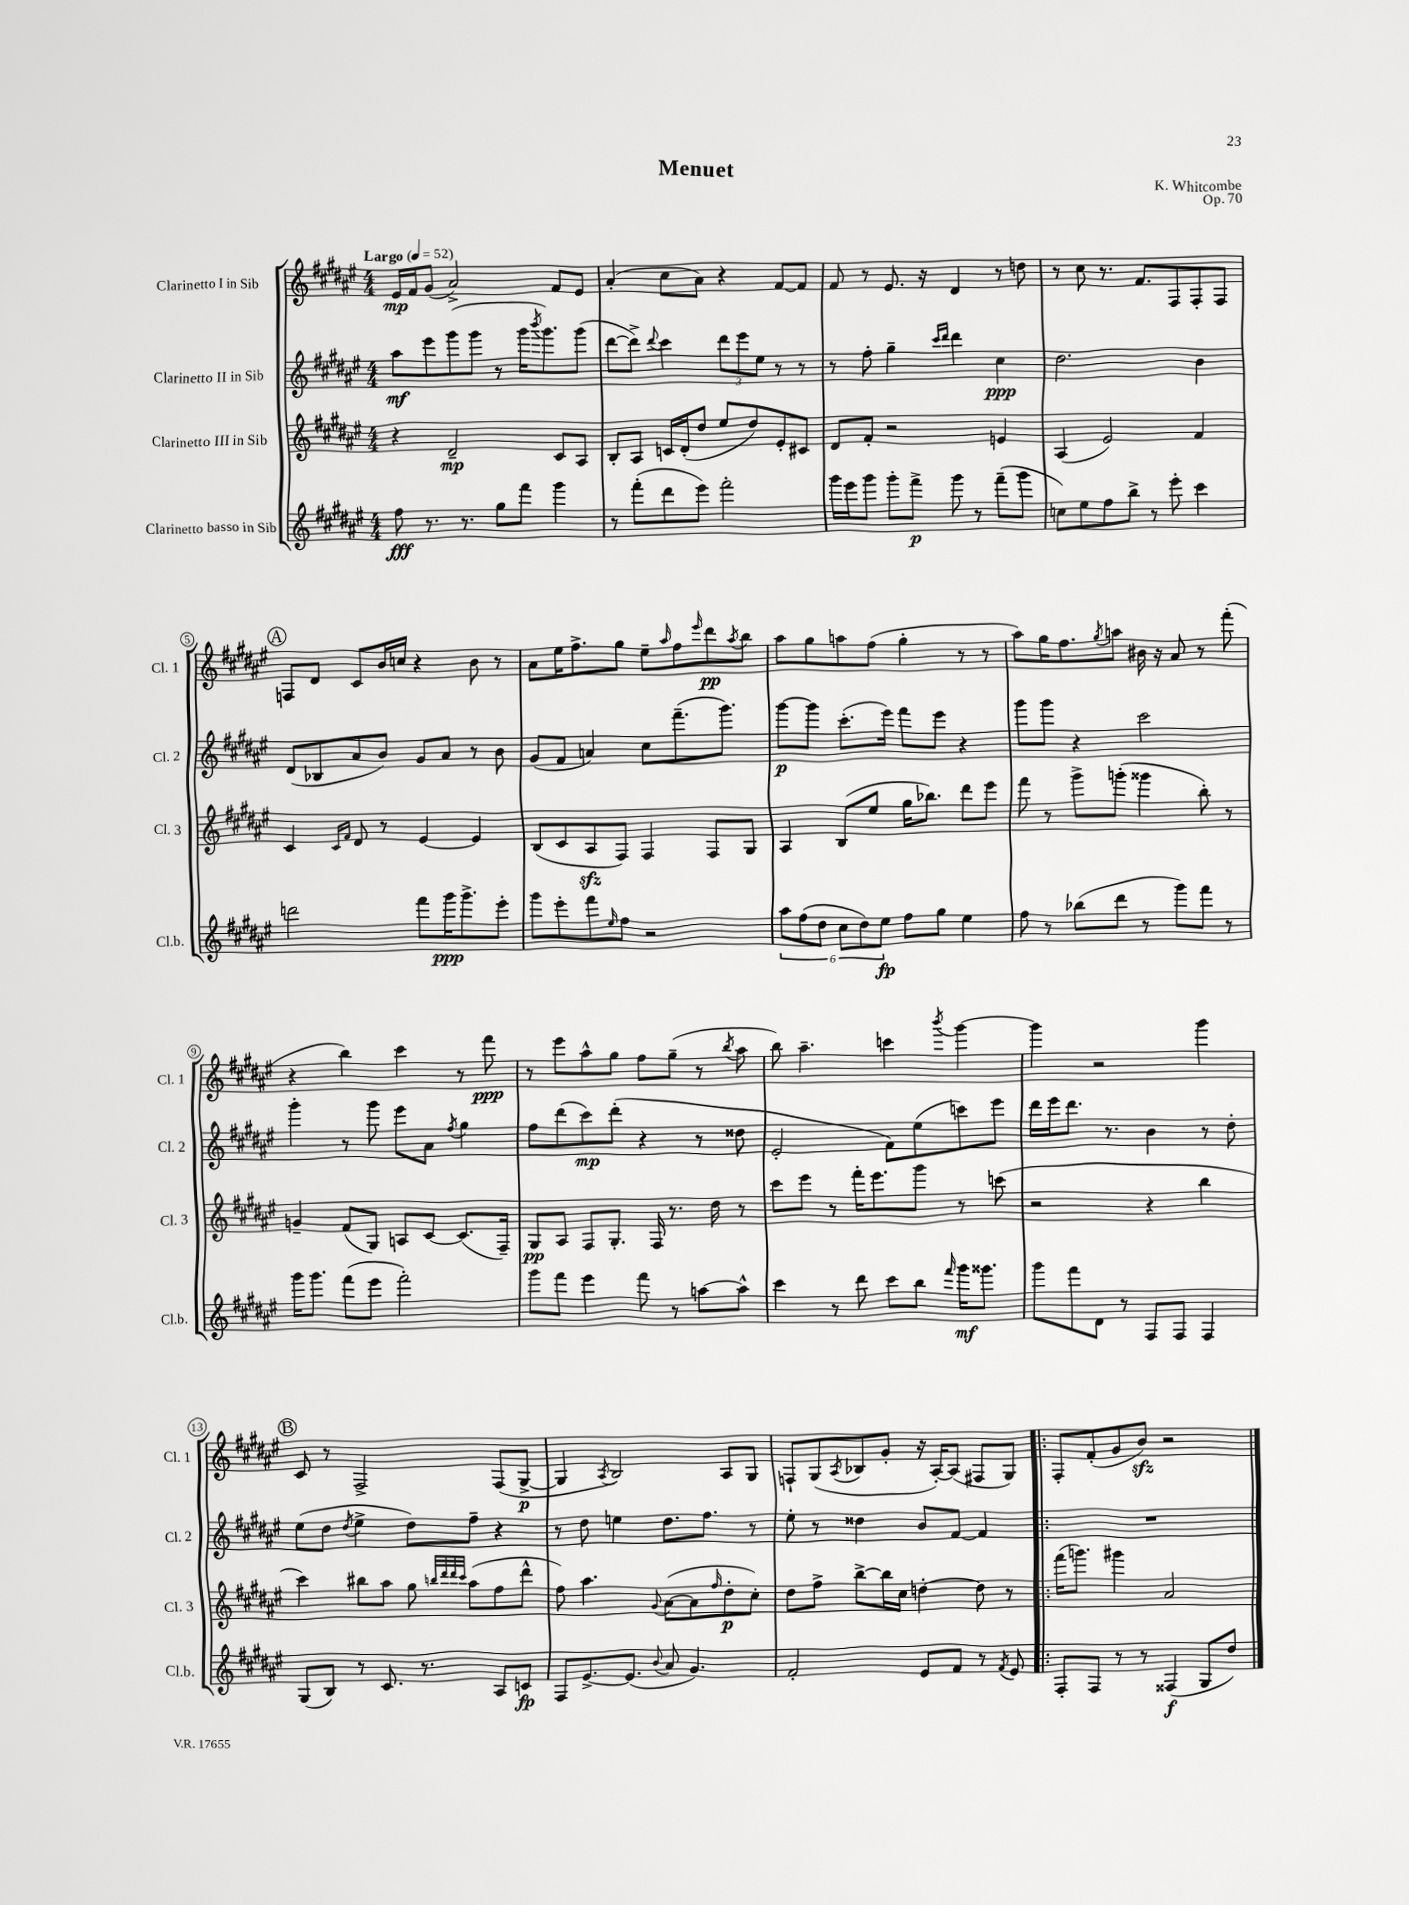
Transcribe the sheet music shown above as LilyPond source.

\header { title = "Menuet" composer = "K. Whitcombe" opus = "Op. 70" }
<<
\new StaffGroup <<
\new Staff = "s0" \with { instrumentName = "Clarinetto I in Sib" shortInstrumentName = "Cl. 1" } {
    \clef treble \key fis \major \numericTimeSignature \time 4/4 \tempo "Largo" 4 = 52
    eis'16\mp fis'16 gis'8( ais'2->) fis'8 eis'8 |
    ais'4-.( cis''8 ais'8) r4 fis'8~ fis'8 |
    fis'8 r8 eis'8. r16 dis'4 r8 d''8 |
    r8 cis''8 r8. fis'8. fis8 fis8-. fis8 |
    \mark \markup { \circle "A" } f8 dis'8 cis'8 b'16 c''16 r4 b'8 r8 |
    ais'8 eis''16 fis''8.-> gis''8 eis''8-- \grace { ais''16 } fis''8 \grace { eis'''16 } dis'''8\pp \acciaccatura { ais''8 } b''8 |
    ais''8 gis''8 a''8 fis''8( gis''4-. r8 r8 |
    ais''8) gis''16 fis''8. \acciaccatura { gis''8 } a''8 bis'16 r16 ais'8 r8 fis'''8-.( |
    r4 b''4) cis'''4 r8 fis'''8\ppp |
    r8 eis'''8 ais''8-^ gis''8 fis''8 gis''8--( r8 \acciaccatura { b''8 } ais''8 |
    b''8) ais''4.-- c'''4 \acciaccatura { b'''8 } gis'''4~ |
    gis'''4 r2 gis'''4 |
    \mark \markup { \circle "B" } cis'8 r8 fis2-> fis8( gis8~->\p |
    gis4 \acciaccatura { ais8 } b2) ais8 gis8 |
    f8-! gis8( \acciaccatura { ais8 } bes8 gis'8-. r16 ais16~-.) ais8( fis8 gis8) |
    \bar ".|:" fis8-. fis'8-.( gis'8 b'8\sfz) r2 \bar "|." |
}
\new Staff = "s1" \with { instrumentName = "Clarinetto II in Sib" shortInstrumentName = "Cl. 2" } {
    \clef treble \key fis \major \numericTimeSignature \time 4/4
    ais''8\mf eis'''8 gis'''8( gis'''8 r8 gis'''16 \acciaccatura { b'''8 } gis'''8.) gis'''8( |
    dis'''8~ dis'''8->) \appoggiatura { dis'''8 } cis'''4 \tuplet 3/2 { dis'''8 eis'''8 eis''8 } r8 r8 |
    r8 fis''8-. gis''4-- \grace { cis'''16 dis'''16 } dis'''4 cis''4\ppp |
    dis''2. b'4 |
    \mark \markup { \circle "A" } dis'8( bes8 ais'8 b'8) gis'8 ais'8 r8 b'8 |
    gis'8( fis'8 a'4) cis''8 fis'''8.--( gis'''8.) |
    gis'''8~\p gis'''8 cis'''8.-.( eis'''16) fis'''8 eis'''8 r4 |
    gis'''8 gis'''8 r4 cis'''2 |
    gis'''4-. r8 gis'''8 eis'''8 ais'8 \acciaccatura { fis''8 } gis''4 |
    fis''8 dis'''8( cis'''8\mp) dis'''8-.( r4 r8 disis''8 |
    eis'2-. fis'8) eis''8( c'''8) eis'''8 |
    dis'''16 eis'''16 dis'''8. r8. b'4 r8 dis''8-. |
    \mark \markup { \circle "B" } eis''8( dis''8 \acciaccatura { dis''8 } eis''4-> dis''8) fis''8-- r4 |
    r8 dis''8 e''4 dis''8. fis''8. r8 |
    eis''8-. r8 disis''4 b'8 fis'8~ fis'4 |
    \bar ".|:" R1 \bar "|." |
}
\new Staff = "s2" \with { instrumentName = "Clarinetto III in Sib" shortInstrumentName = "Cl. 3" } {
    \clef treble \key fis \major \numericTimeSignature \time 4/4
    r4 dis'2--\mp cis'8 ais8 |
    b8-. ais8 c'16 dis'16-.( dis''8 eis''8 dis''8) eis'8-. cis'8 |
    dis'8 fis'8-. r2 e'4 |
    ais4( eis'2) fis'4 |
    \mark \markup { \circle "A" } cis'4 \grace { cis'16 fis'16 } dis'8 r8 eis'4~ eis'4 |
    b8( cis'8 ais8\sfz fis8) fis4 fis8 gis8 |
    ais4 b8( eis''8 gis''16 bes''8.) dis'''8 eis'''8 |
    fis'''8 r8 gis'''8-> g'''8-.( gisis'''4 b''8-.) r8 |
    g'4-- fis'8( gis8) a8 cis'8~ cis'8.( fis16--) |
    gis8\pp ais8 fis8 gis8.-. fis16 r8. dis''16 r8 |
    cis'''8 eis'''8 r8 fis'''16-. eis'''8. gis'''8 r8 c'''8( |
    r2 r4 b''4 |
    \mark \markup { \circle "B" } cis'''4) bis''8 ais''8 gis''8 \grace { b''32 dis'''32 dis'''32 cis'''32 } ais''8( fis''8 dis'''8-^ |
    fis''8) ais''4. \appoggiatura { gis'8 } ais'8~( ais'8 \grace { fis''16 } dis''8-.\p cis''8-.) |
    dis''8 fis''8-> b''8~-> b''16 cis''16 d''4~-. d''8 r8 |
    \bar ".|:" fis'''16( g'''8.) gis'''4 ais'2 \bar "|." |
}
\new Staff = "s3" \with { instrumentName = "Clarinetto basso in Sib" shortInstrumentName = "Cl.b." } {
    \clef treble \key fis \major \numericTimeSignature \time 4/4
    fis''8\fff r8. r8. gis''8 fis'''8 gis'''4 |
    r8 fis'''8-.( dis'''8 eis'''8) fis'''2-. |
    gis'''16 eis'''16 gis'''8 gis'''8-. fis'''8->\p gis'''8 r8 fis'''8--( gis'''8 |
    c''8) eis''8 fis''8 b''8-> r8 eis'''8-. cis'''4 |
    \mark \markup { \circle "A" } d'''2 fis'''8 gis'''16\ppp gis'''8.-> eis'''8-. |
    gis'''8 eis'''8-. fis'''8 \grace { eis''16 } fis''8 r2 |
    \tuplet 6/4 { ais''8 fis''8( dis''8 cis''8 dis''8) eis''8\fp } fis''8 gis''8 eis''4 |
    fis''8 r8 bes''8( dis'''8 r8 gis'''8) fis'''8 r8 |
    gis'''16 gis'''8. fis'''8( eis'''8 fis'''2-.) |
    gis'''8 fis'''8 eis'''4 fis'''8 r8 a''8~ a''8-^ |
    cis'''4 r8 dis'''8 cis'''8 b''8 \grace { fis'''16 } gis'''16\mf gisis'''8. |
    gis'''8 fis'''8 dis'8 r8 fis8 fis8 fis4 |
    \mark \markup { \circle "B" } gis8( b8) r8 cis'8. r8. ais8 c'8\fp |
    fis8 eis'8.~-> eis'8.( \appoggiatura { b'8 } ais'8 gis'4.) |
    fis'2-. eis'8 fis'8 r8 \acciaccatura { fis'8 } eis'8 |
    \bar ".|:" fis8-. fis8 r8 r8 fisis4\f( gis8 dis''8) \bar "|." |
}
>>
>>
\layout { \context { \Score \override BarNumber.stencil = #(make-stencil-circler 0.1 0.3 ly:text-interface::print) } }
